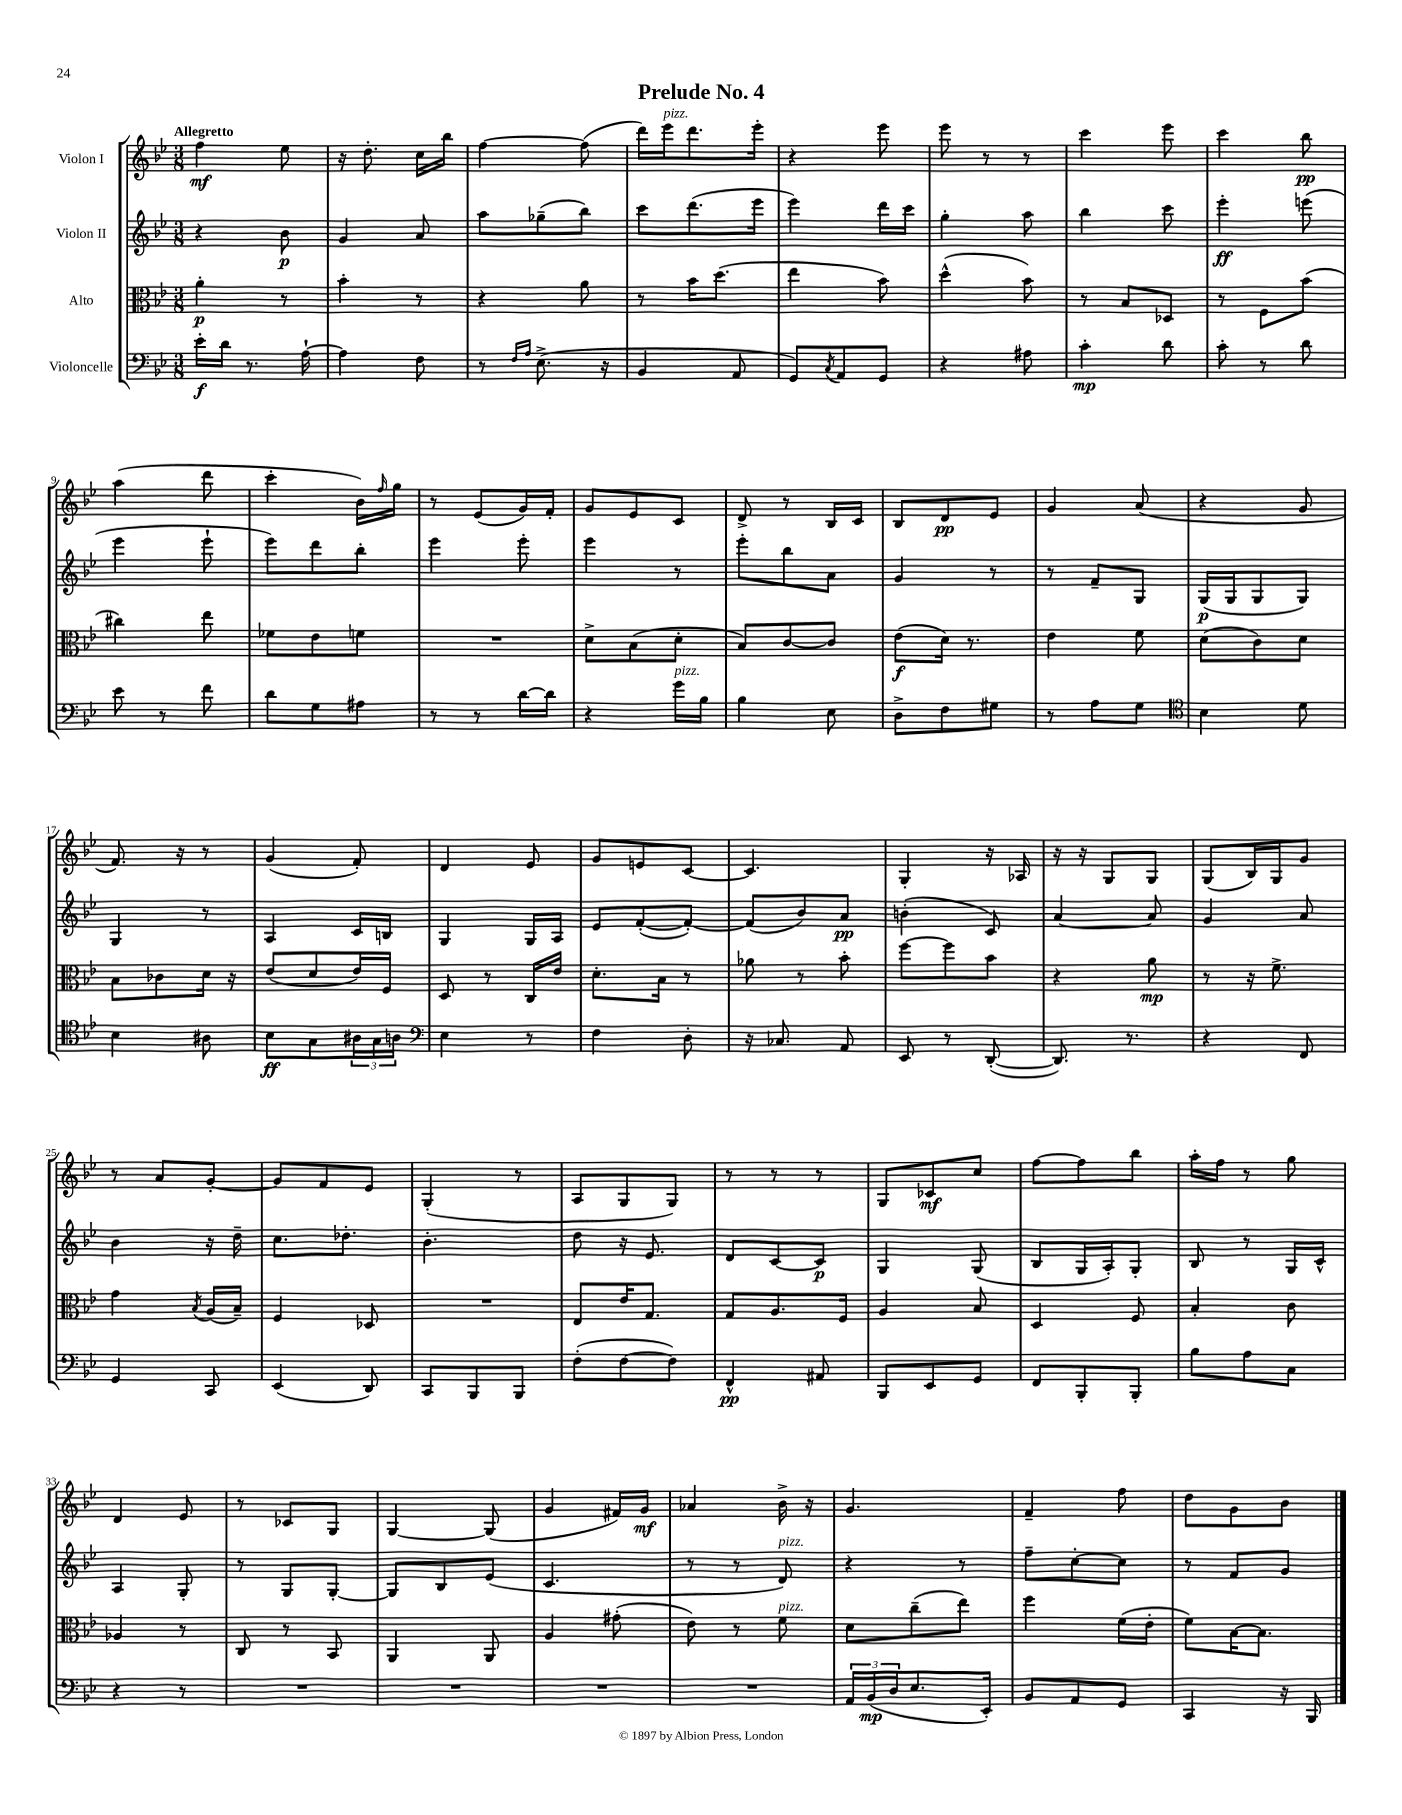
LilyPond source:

\header { title = "Prelude No. 4" }
<<
\new StaffGroup <<
\new Staff = "s0" \with { instrumentName = "Violon I" } {
    \clef treble \key bes \major \numericTimeSignature \time 3/8 \tempo "Allegretto"
    f''4\mf ees''8 |
    r16 d''8.-. c''16 bes''16 |
    f''4~ f''8( |
    d'''16) ees'''16^\markup { \italic "pizz." } d'''8. ees'''16-. |
    r4 ees'''8 |
    ees'''8 r8 r8 |
    c'''4 ees'''8 |
    c'''4 bes''8\pp |
    a''4( d'''8 |
    c'''4-. bes'16) \grace { f''16 } g''16 |
    r8 ees'8( g'16) f'16-. |
    g'8 ees'8 c'8 |
    d'8-> r8 bes16 c'16 |
    bes8 d'8\pp ees'8 |
    g'4 a'8( |
    r4 g'8 |
    f'8.) r16 r8 |
    g'4( f'8-.) |
    d'4 ees'8 |
    g'8 e'8 c'8~ |
    c'4. |
    g4-. r16 aes16 |
    r16 r16 g8 g8 |
    g8( bes16) g16 g'8 |
    r8 a'8 g'8~-. |
    g'8 f'8 ees'8 |
    g4-.( r8 |
    a8 g8 g8) |
    r8 r8 r8 |
    g8 ces'8\mf c''8 |
    f''8~ f''8 bes''8 |
    a''16-. f''16 r8 g''8 |
    d'4 ees'8 |
    r8 ces'8 g8 |
    g4~ g8( |
    g'4 fis'16) g'16\mf |
    aes'4 bes'16-> r16 |
    g'4. |
    f'4-- f''8 |
    d''8 g'8 bes'8 \bar "|." |
}
\new Staff = "s1" \with { instrumentName = "Violon II" } {
    \clef treble \key bes \major \numericTimeSignature \time 3/8
    r4 bes'8\p |
    g'4 a'8 |
    a''8 ges''8--( bes''8) |
    c'''8 d'''8.( ees'''16 |
    ees'''4) d'''16 c'''16 |
    g''4-. a''8 |
    bes''4 c'''8 |
    ees'''4-.\ff e'''8( |
    ees'''4 ees'''8-! |
    ees'''8) d'''8 bes''8-. |
    ees'''4 ees'''8-. |
    ees'''4 r8 |
    ees'''8-. bes''8 a'8 |
    g'4 r8 |
    r8 f'8-- g8 |
    g16\p( g16 g8 g8) |
    g4 r8 |
    a4 c'16 b16 |
    g4 g16 a16 |
    ees'8 f'8~-.( f'8~-.) |
    f'8( bes'8) a'8\pp |
    b'4-.( c'8) |
    a'4~ a'8 |
    g'4 a'8 |
    bes'4 r16 d''16-- |
    c''8. des''8.-. |
    bes'4.-. |
    d''8 r16 ees'8. |
    d'8 c'8~ c'8\p |
    g4 g8( |
    bes8 g16 a16-.) g8-. |
    bes8 r8 g16 c'16-^ |
    a4 g8-. |
    r8 g8 g8~-. |
    g8 bes8 ees'8( |
    c'4. |
    r8 r8 d'8^\markup { \italic "pizz." }) |
    r4 r8 |
    f''8-- c''8~-. c''8 |
    r8 f'8 g'8 \bar "|." |
}
\new Staff = "s2" \with { instrumentName = "Alto" } {
    \clef alto \key bes \major \numericTimeSignature \time 3/8
    a'4-.\p r8 |
    bes'4-. r8 |
    r4 a'8 |
    r8 bes'16 d''8.( |
    ees''4 bes'8) |
    d''4-^( bes'8) |
    r8 bes8 des8 |
    r8 f8 bes'8( |
    cis''4) ees''8 |
    fes'8 ees'8 f'8 |
    R4. |
    d'8-> bes8( d'8-. |
    bes8) c'8~ c'8 |
    ees'8\f( d'16) r8. |
    ees'4 f'8 |
    d'8( c'8) d'8 |
    bes8 ces'8 d'16 r16 |
    ees'8( d'8 ees'16) f16 |
    d8 r8 c16 ees'16 |
    d'8.-. bes16 r8 |
    aes'8 r8 bes'8-. |
    f''8~ f''8 bes'8 |
    r4 a'8\mp |
    r8 r16 f'8.-> |
    g'4 \acciaccatura { bes8 } a16( bes16--) |
    f4 des8 |
    R4. |
    ees8 ees'16 g8. |
    g8 a8. f16 |
    a4 bes8 |
    d4 f8 |
    bes4-. c'8 |
    aes4 r8 |
    c8 r8 bes,8 |
    a,4 a,8 |
    a4 gis'8-.( |
    ees'8) r8 f'8^\markup { \italic "pizz." } |
    d'8 c''8--( ees''8) |
    f''4 f'16( ees'16-. |
    f'8) bes16~ bes8. \bar "|." |
}
\new Staff = "s3" \with { instrumentName = "Violoncelle" } {
    \clef bass \key bes \major \numericTimeSignature \time 3/8
    ees'16-.\f d'16 r8. a16~-! |
    a4 f8 |
    r8 \grace { f16 a16 } ees8.->( r16 |
    bes,4 a,8 |
    g,8) \acciaccatura { c8 } a,8 g,8 |
    r4 ais8 |
    c'4-.\mp d'8 |
    c'8-. r8 d'8 |
    ees'8 r8 f'8 |
    d'8 g8 ais8 |
    r8 r8 d'16~ d'16 |
    r4 g'16^\markup { \italic "pizz." } bes16 |
    bes4 ees8 |
    d8-> f8 gis8 |
    r8 a8 g8 |
    \clef tenor bes4 d'8 |
    bes4 ais8 |
    bes8\ff g8 \tuplet 3/2 { ais16 g16 a16 } |
    \clef bass ees4 r8 |
    f4 d8-. |
    r16 ces8. a,8 |
    ees,8 r8 d,8~-.( |
    d,8.) r8. |
    r4 f,8 |
    g,4 c,8 |
    ees,4( d,8) |
    c,8 bes,,8 bes,,8 |
    f8-.( f8~ f8) |
    f,4-^\pp ais,8 |
    bes,,8 ees,8 g,8 |
    f,8 bes,,8-. bes,,8-. |
    bes8 a8 c8 |
    r4 r8 |
    R4. |
    R4. |
    R4. |
    R4. |
    \tuplet 3/2 { a,16 bes,16\mp( d16 } ees8. ees,16-.) |
    bes,8 a,8 g,8 |
    c,4 r16 bes,,16 \bar "|." |
}
>>
>>
